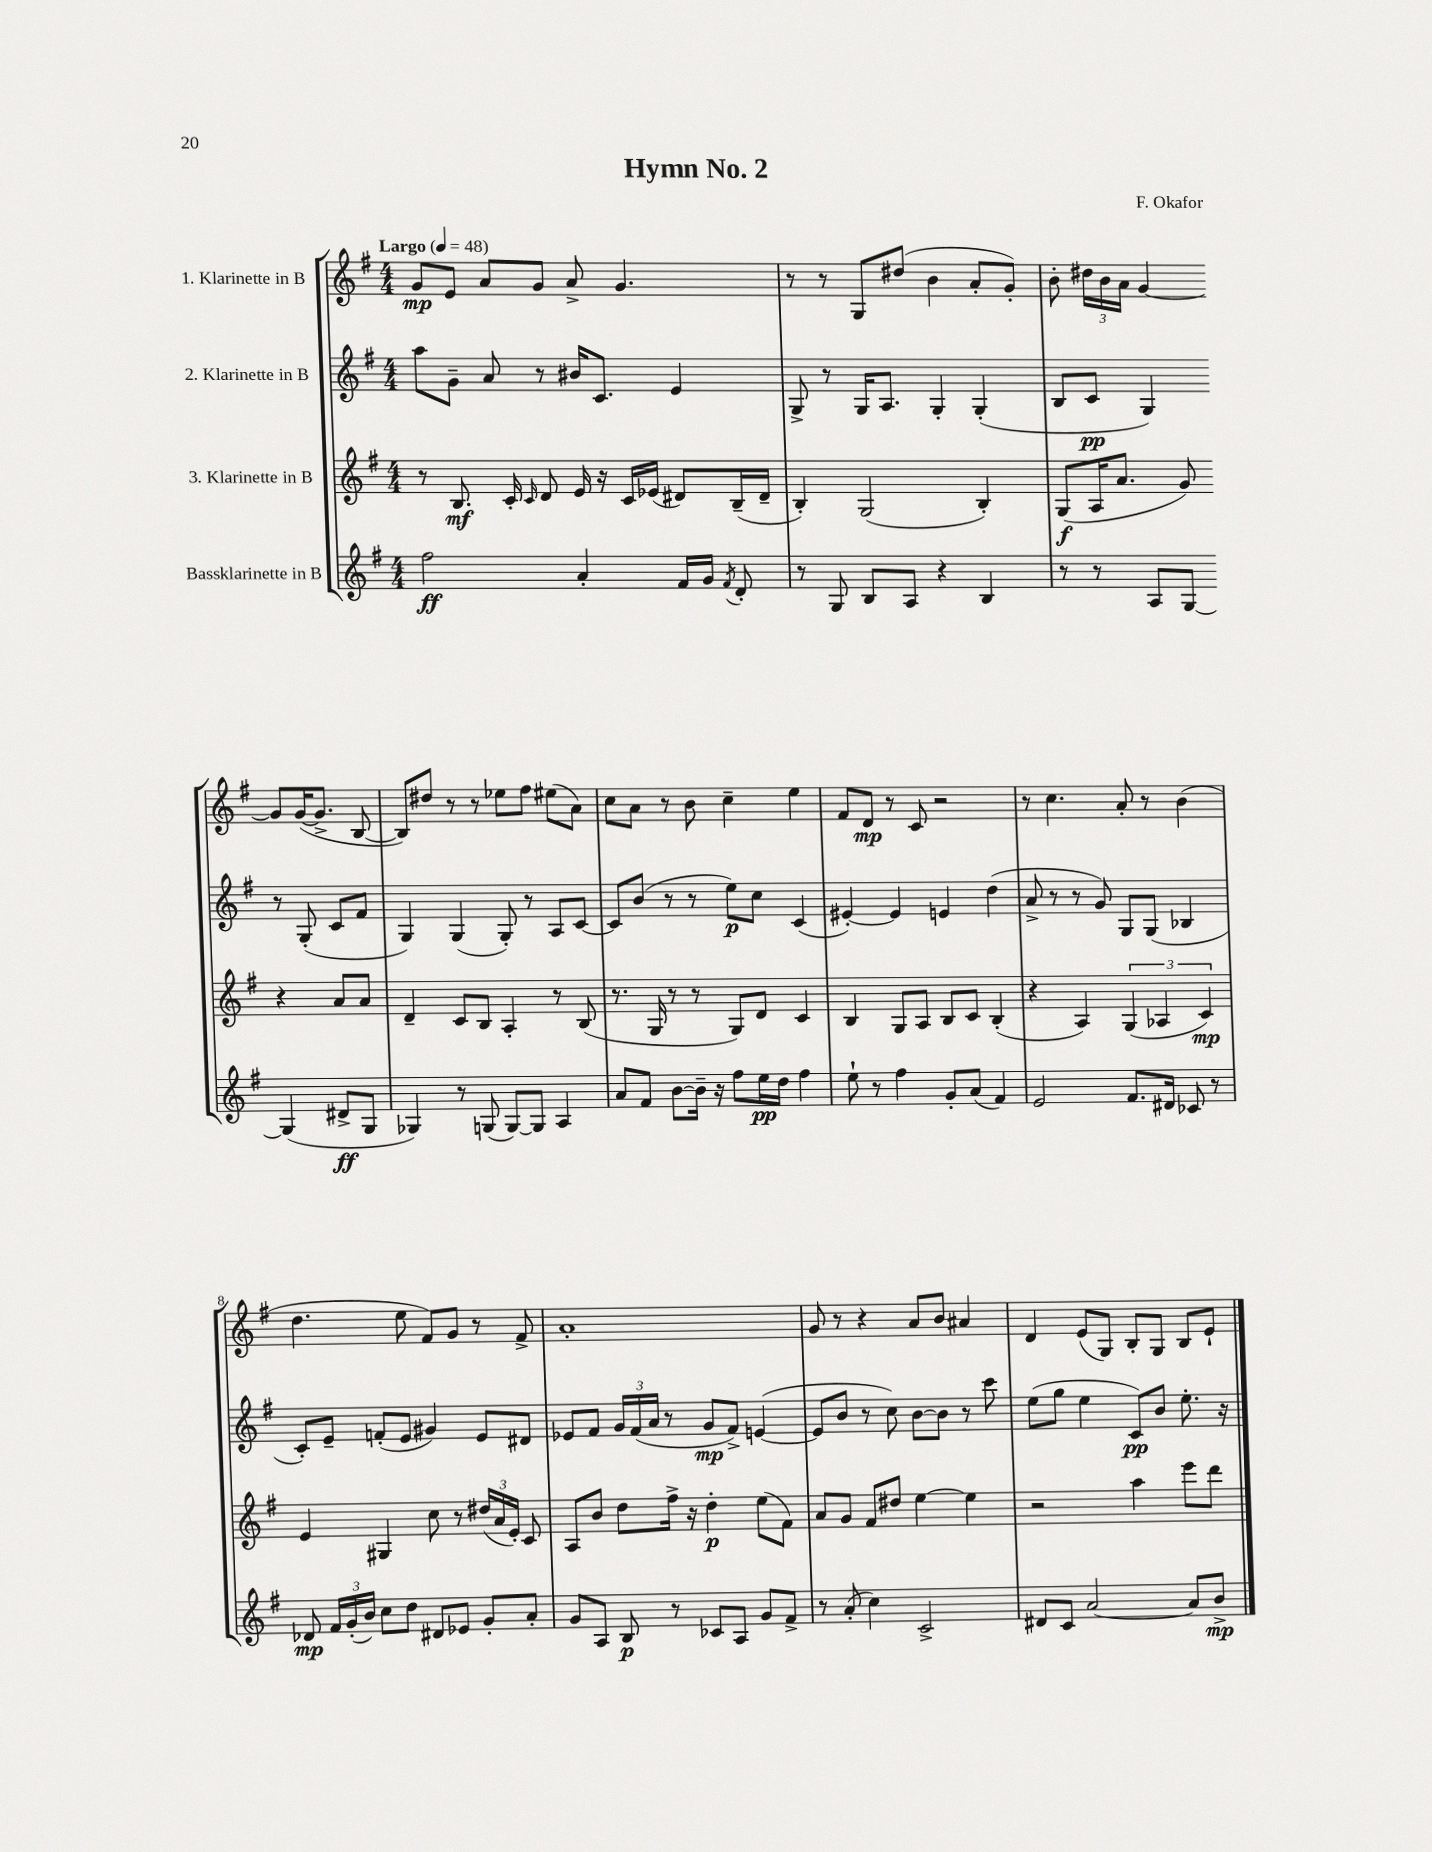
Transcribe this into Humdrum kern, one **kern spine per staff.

**kern	**dynam	**kern	**dynam	**kern	**dynam	**kern	**dynam
*part4	*part4	*part3	*part3	*part2	*part2	*part1	*part1
*staff4	*staff4	*staff3	*staff3	*staff2	*staff2	*staff1	*staff1
*I"Bassklarinette in B	*	*I"3. Klarinette in B	*	*I"2. Klarinette in B	*	*I"1. Klarinette in B	*
*clefG2	*	*clefG2	*	*clefG2	*	*clefG2	*
*k[f#]	*	*k[f#]	*	*k[f#]	*	*k[f#]	*
*M4/4	*	*M4/4	*	*M4/4	*	*M4/4	*
*MM48	*	*MM48	*	*MM48	*	*MM48	*
=1	=1	=1	=1	=1	=1	=1	=1
!	!	!	!	!	!	!LO:TX:a:B:t=Largo	!
2ff#\	ff	8r	.	8aa\L	.	8g/L	mp
.	.	8.B/	mf	8g~\J	.	8e/J	.
.	.	.	.	8a/	.	8a/L	.
.	.	16c'/	.	.	.	.	.
.	.	16qqc/	.	.	.	.	.
.	.	8d/	.	8r	.	8g/J	.
4a'/	.	16e/	.	16b#X/KL	.	8a^/	.
.	.	16r	.	8.c/J	.	.	.
.	.	16c/LL	.	.	.	4.g/	.
.	.	(16e-X/JJ	.	.	.	.	.
16f#/LL	.	8d#X/L)	.	4e/	.	.	.
16g/JJ	.	.	.	.	.	.	.
8qf#/	.	.	.	.	.	.	.
8d'/	.	(16B~/L	.	.	.	.	.
.	.	16d#~/JJ	.	.	.	.	.
=2	=2	=2	=2	=2	=2	=2	=2
8r	.	4B'/)	.	8G^/	.	8r	.
8G/	.	.	.	8r	.	8r	.
8B/L	.	(2G/	.	16G/KL	.	8G/L	.
.	.	.	.	8.A/J	.	.	.
8A/J	.	.	.	.	.	(8dd#X/J	.
4r	.	.	.	4G'/	.	4b\	.
4B/	.	4B'/)	.	(4G'/	.	8a'/L	.
.	.	.	.	.	.	8g'/J)	.
=3	=3	=3	=3	=3	=3	=3	=3
8r	.	(8G/L	f	8B/L	.	8b'\	.
8r	.	16A/K	.	8c/J	pp	24dd#X\LL	.
.	.	.	.	.	.	24b\	.
.	.	8.a/J	.	.	.	.	.
.	.	.	.	.	.	24a\JJ	.
8A/L	.	.	.	4G/)	.	[4g/	.
[8G/J	.	8g/)	.	.	.	.	.
(4G/]	.	4r	.	8r	.	8g/L]	.
.	.	.	.	(8G'/	.	([16g/K	.
.	.	.	.	.	.	8.g^/J]	.
8d#X^/L	ff	8a/L	.	8c/L	.	.	.
8G/J	.	8a/J	.	8f#/J	.	[8B/	.
!!LO:LB:g=z
=4	=4	=4	=4	=4	=4	=4	=4
4G-X/)	.	4d~/	.	4G/)	.	8B/L])	.
.	.	.	.	.	.	8dd#X/J	.
8r	.	8c/L	.	(4G/	.	8r	.
(8Gn/	.	8B/J	.	.	.	8r	.
[8G/L)	.	4A'/	.	8G'/)	.	8ee-X\L	.
8G/J]	.	.	.	8r	.	8ff#\J	.
4A/	.	8r	.	8A/L	.	(8ee#X\L	.
.	.	(8B/	.	[8c/J	.	8a\J)	.
=5	=5	=5	=5	=5	=5	=5	=5
8a/L	.	8.r	.	8c/L]	.	8cc\L	.
8f#/J	.	.	.	(8b/J	.	8a\J	.
.	.	16G/	.	.	.	.	.
[8b\L	.	8r	.	8r	.	8r	.
16b~\Jk]	.	8r	.	8r	.	8b\	.
16r	.	.	.	.	.	.	.
8ff#\L	.	8G/L)	.	8ee\L)	p	4cc~\	.
16ee\L	pp	8d/J	.	8cc\J	.	.	.
16dd\JJ	.	.	.	.	.	.	.
4ff#\	.	4c/	.	(4c/	.	4ee\	.
=6	=6	=6	=6	=6	=6	=6	=6
8ee`\	.	4B/	.	[4e#X'/)	.	8f#/L	.
8r	.	.	.	.	.	8d/J	mp
4ff#\	.	8G/L	.	4e#/]	.	8r	.
.	.	8A/J	.	.	.	8c/	.
8g'/L	.	8B/L	.	4en/	.	2r	.
(8a/J	.	8c/J	.	.	.	.	.
4f#/)	.	(4B'/	.	(4dd\	.	.	.
=7	=7	=7	=7	=7	=7	=7	=7
2e/	.	4r	.	8a^/	.	8r	.
.	.	.	.	8r	.	4.cc\	.
.	.	4A/)	.	8r	.	.	.
.	.	.	.	8g/)	.	.	.
8.f#/L	.	(6G/	.	8G/L	.	8a'/	.
.	.	.	.	(8G/J	.	8r	.
.	.	6A-X/	.	.	.	.	.
16d#X/Jk	.	.	.	.	.	.	.
8c-X/	.	.	.	4B-X/	.	(4b\	.
.	.	6c/)	mp	.	.	.	.
8r	.	.	.	.	.	.	.
!!LO:LB:g=z
=8	=8	=8	=8	=8	=8	=8	=8
8d-X/	mp	4e/	.	8c'/L)	.	4.dd\	.
24f#/LL	.	.	.	8e~/J	.	.	.
(24g'/	.	.	.	.	.	.	.
24b/JJ)	.	.	.	.	.	.	.
8cc\L	.	4G#X/	.	(8fn'/L	.	.	.
8dd\J	.	.	.	8e/J	.	8ee\	.
8d#X/L	.	8cc\	.	4g#X/)	.	8f#/L)	.
8e-X/J	.	8r	.	.	.	8g/J	.
8g'/L	.	(24dd#X/LL	.	8e/L	.	8r	.
.	.	24a/	.	.	.	.	.
.	.	24e'/JJ)	.	.	.	.	.
8a'/J	.	8c/	.	8d#X/J	.	8f#^/	.
=9	=9	=9	=9	=9	=9	=9	=9
8g/L	.	8A/L	.	8e-X/L	.	1a'	.
8A/J	.	8b/J	.	8f#/J	.	.	.
8B/	p	8dd\L	.	24g/LL	.	.	.
.	.	.	.	(24f#/	.	.	.
.	.	.	.	24a/JJ	.	.	.
8r	.	16ff#^\Jk	.	8r	.	.	.
.	.	16r	.	.	.	.	.
8c-X/L	.	4dd'\	p	8g/L	mp	.	.
8A/J	.	.	.	8f#^/J)	.	.	.
8g/L	.	(8ee\L	.	([4en/	.	.	.
8f#^/J	.	8f#\J)	.	.	.	.	.
=10	=10	=10	=10	=10	=10	=10	=10
8r	.	8a/L	.	8e/L]	.	8g/	.
(8a'/	.	8g/J	.	8b/J	.	8r	.
4cc\)	.	8f#/L	.	8r	.	4r	.
.	.	8dd#X/J	.	8cc\)	.	.	.
2c^/	.	[4ee\	.	[8b\L	.	8a/L	.
.	.	.	.	8b\J]	.	8b/J	.
.	.	4ee\]	.	8r	.	4a#X/	.
.	.	.	.	8ccc\	.	.	.
=11	=11	=11	=11	=11	=11	=11	=11
8d#X/L	.	2r	.	(8ee\L	.	4d/	.
8c/J	.	.	.	8gg\J	.	.	.
[2a/	.	.	.	4ee\	.	(8e/L	.
.	.	.	.	.	.	8G/J)	.
.	.	4aa\	.	8c/L)	pp	8B'/L	.
.	.	.	.	8b/J	.	8G/J	.
8a/L]	.	8eee\L	.	8.ee'\	.	8B/L	.
8b^/J	mp	8ddd\J	.	.	.	8e`/J	.
.	.	.	.	16r	.	.	.
==	==	==	==	==	==	==	==
*-	*-	*-	*-	*-	*-	*-	*-
